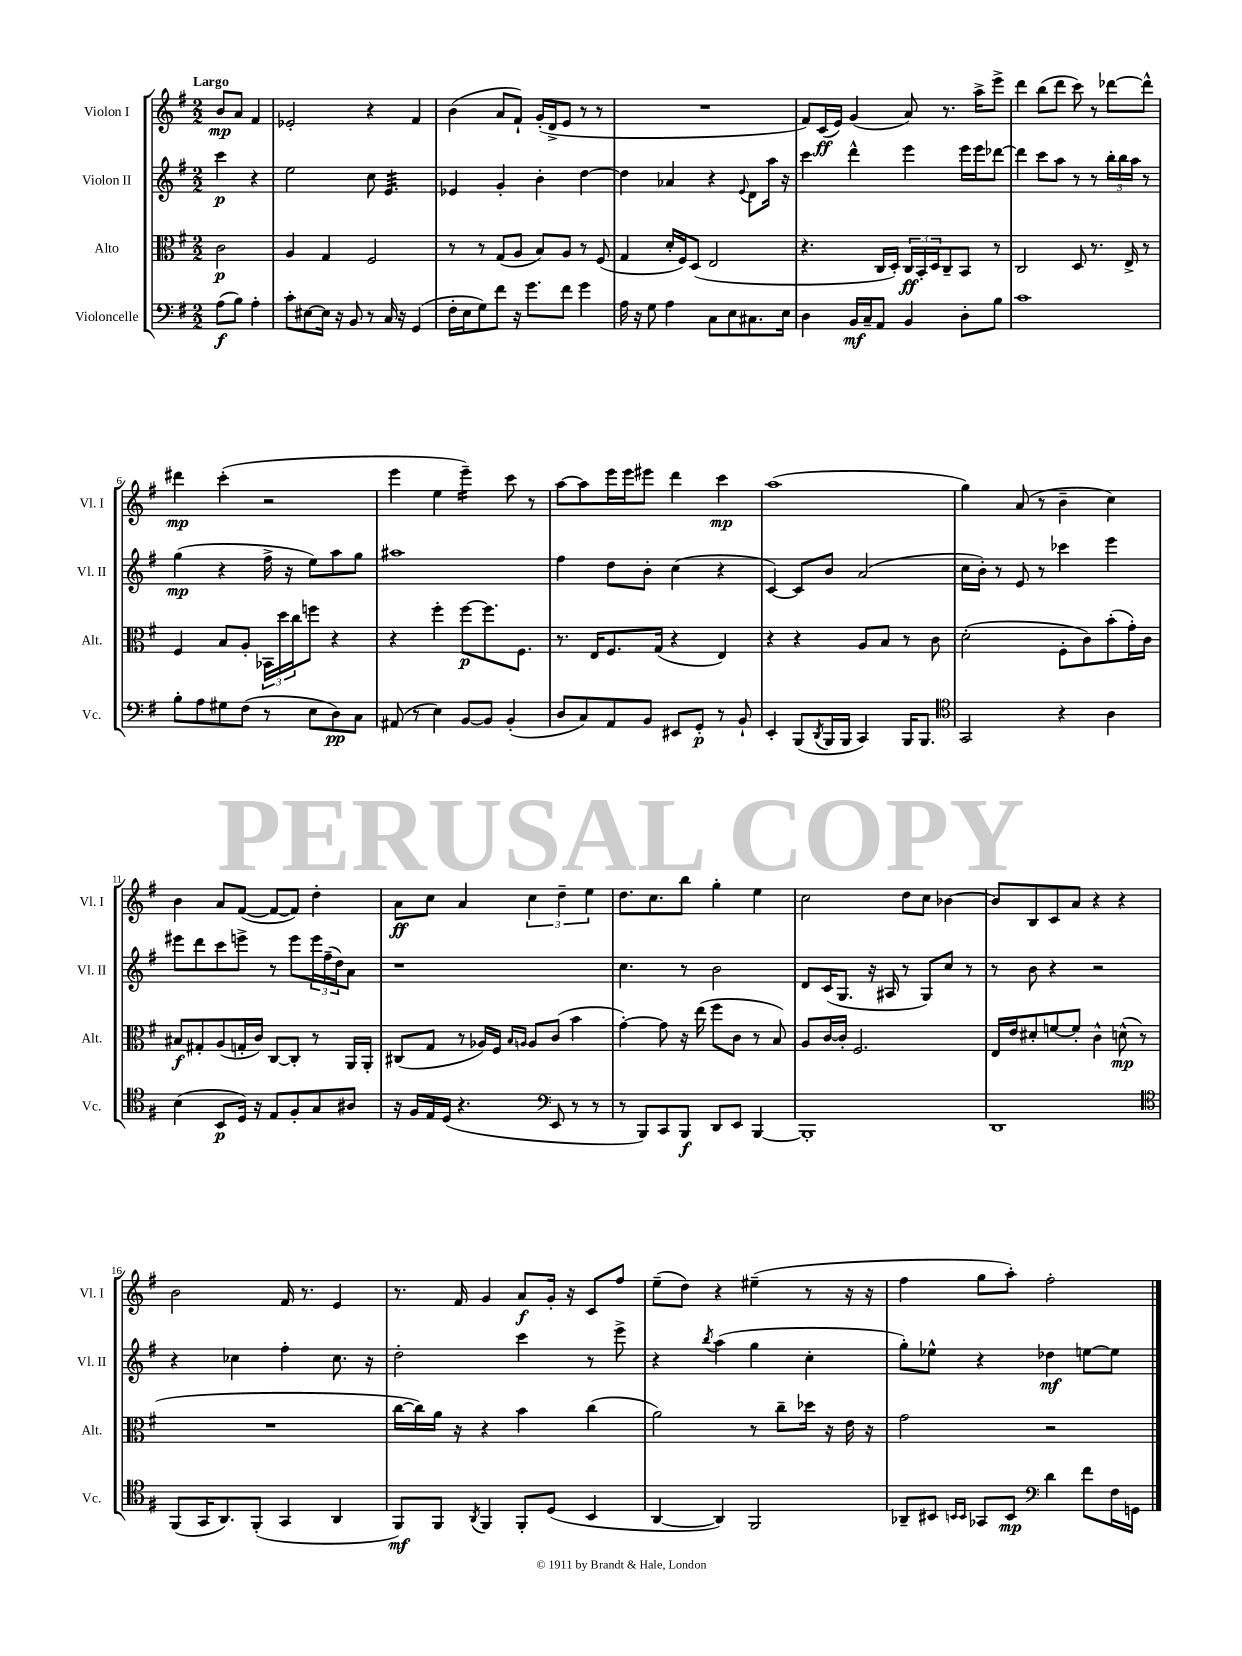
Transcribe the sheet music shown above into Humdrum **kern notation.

**kern	**kern	**kern	**kern
*staff4	*staff3	*staff2	*staff1
*clefF4	*clefC3	*clefG2	*clefG2
*k[f#]	*k[f#]	*k[f#]	*k[f#]
*M2/2	*M2/2	*M2/2	*M2/2
(8A\L	2c\	4ccc\	8b/L
8B\J)	.	.	8a/J
4A'\	.	4r	4f#/
=	=	=	=
8c'\L	4A/	2ee\	2e-'/
[8E#\	.	.	.
16E#\]Jk	4G/	.	.
16r	.	.	.
8BB/	.	.	.
8r	2F#/	8cc\	4r
16C/	.	4.e/	.
16r	.	.	.
(4GG/	.	.	4f#/
=	=	=	=
16F#'\LL	8r	4e-/	(4b\
16E\J	.	.	.
8G\)	8r	.	.
8f#\J	(8G/L	4g'/	8a/L
16r	8A/J	.	8f#`/J)
8.g\L	.	.	.
.	8B/L)	4b'\	(16g'/LL
.	.	.	16d^/J
8f#\J	8A/J	.	8e/J
4g\	8r	[4dd\	8r
.	(8F#/	.	8r
=	=	=	=
16A\	4G/	4dd\]	1r
16r	.	.	.
8G\	.	.	.
4A\	16d'/LL	4a-/	.
.	16F#/J)	.	.
.	(8D/J	.	.
8C\L	2E/	4r	.
8E\	.	.	.
.	.	8qqe/	.
8.C#\	.	8d\L	.
.	.	16aa\Jk	.
16E\Jk	.	16r	.
=	=	=	=
4D\	4.r	4ccc\	8f#/L)
.	.	.	(16c/L
.	.	.	16e/JJ)
16BB/LL	.	4ddd^^\	(4g/
16C~/J	.	.	.
8AA/J	16C/LL	.	.
.	16D'/JJ)	.	.
4BB/	24C/LL	4eee\	8a/)
.	24BB'/	.	.
.	24D/J	.	.
.	8C~/	.	8.r
8D'\L	8BB/J	16eee\LL	.
.	.	16eee\J	16aa^\LK
8B\J	8r	[8ddd-\J	8eee^\J
=	=	=	=
1c	2C/	4ddd-\]	4ddd\
.	.	8ccc\L	(8bb\L
.	.	8aa\J	8ddd\J
.	8D/	8r	8ccc\)
.	8.r	8r	8r
.	.	24bb'\LL	[8ddd-\L
.	.	24bb\	.
.	16E^/	.	.
.	.	24aa\JJ	.
.	8r	8r	8ddd-^^\]J
=	=	=	=
8B'\L	4F#/	(4gg\	4ddd#\
8A\	.	.	.
8G#\	8B/L	4r	(4ccc'\
(8F#\J	8A'/J	.	.
8r	24BB-\LL	16ff#^\	2r
.	24dd\	.	.
.	.	16r	.
.	24cc\J	.	.
8E\L	8ff\J	8ee\L)	.
8D\)	4r	8aa\	.
8C\J	.	8gg\J	.
=	=	=	=
(8AA#/	4r	1aa#	4eee\
8r	.	.	.
4E\)	4ff#'\	.	4ee\
[8BB/L	[8ff#\L	.	4eee~\)
8BB/]J	8.ff#\]	.	.
(4BB'/	.	.	8ccc\
.	8.F#\J	.	.
.	.	.	8r
=	=	=	=
8D/L	8.r	4ff#\	[8aa\L
8C/)	.	.	8aa\]
.	16E/LK	.	.
8AA/	8.F#/	8dd\L	16eee\L
.	.	.	16eee\J
8BB/J	.	8b'\J	8eee#\J
.	(16G/Jk	.	.
8EE#/L	4r	(4cc\	4ddd\
8GG'/J	.	.	.
8r	4E/)	4r	4ccc\
8BB`/	.	.	.
=	=	=	=
4EE'/	4r	[4c/)	(1aa
(8BBB/L	4r	8c/]L	.
8qDD/	.	.	.
16BBB/L	.	8b/J	.
16BBB/JJ	.	.	.
4CC/)	8A/L	(2a/	.
.	8B/J	.	.
16BBB/LK	8r	.	.
8.BBB/J	.	.	.
.	8c\	.	.
=	=	=	=
*clefC4	*	*	*
2GG/	(2d'\	16cc\LL	4gg\)
.	.	16b'\JJ)	.
.	.	8r	.
.	.	8e/	(8a/
.	.	8r	8r
4r	8F#'\L	4ccc-\	4b~\
.	8c\)	.	.
4A\	(8b'\	4eee\	4cc\)
.	16g'\L)	.	.
.	16c\JJ	.	.
=	=	=	=
(4B\	8B#/L	8eee#\L	4b\
.	8G#'/	8ddd\	.
8BB/L	(8A/	8ccc\	8a/L
16D/Jk)	16G'/L	8eee^\J	([8f#/J
16r	16c/JJ)	.	.
8E/L	[8C/L	8r	8f#/_L
8F#'/	8C'/]J	8eee\L	8f#/]J)
8G/	8r	24eee\L	4dd'\
.	.	(24ff#~\	.
.	.	24dd\J)	.
8A#/J	16AA/LL	8a\J	.
.	16AA'/JJ	.	.
=	=	=	=
16r	(8C#/L	1r	8a\L
16F#/LL	.	.	.
16E/	8G/J	.	8cc\J
(16D/JJ	.	.	.
4.r	8r	.	4a/
.	16A-/LL)	.	.
.	16F#/JJ	.	.
.	16qqB/LL	.	.
.	16qqA/JJ	.	.
.	8A/L	.	6cc\
*clefF4	*	*	*
8EE/	(8c/J	.	.
.	.	.	6dd~\
8r	4b\	.	.
.	.	.	6ee\
8r	.	.	.
=	=	=	=
8r	[4g'\)	4.cc\	8.dd\L
8BBB/L)	.	.	.
.	.	.	8.cc\
8CC/	8g\]	.	.
8BBB/J	16r	8r	8bb\J
.	(16ee\	.	.
8DD/L	8ff#\L	2b\	4gg'\
8EE/J	8c\J	.	.
[4BBB/	8r	.	4ee\
.	8B/)	.	.
=	=	=	=
1BBB']	8A/L	8d/L	2cc\
.	[16c/L	(16c/K	.
.	16c'/]JJ	8.G/J	.
.	2.F#/	.	.
.	.	16r	.
.	.	16A#/	.
.	.	8r	8dd\L
.	.	8G/L)	8cc\J
.	.	8cc/J	[4b-\
.	.	8r	.
=	=	=	=
1DD	16E/LL	8r	8b-/]L
.	16e/J	.	.
.	8d#'/	8b\	8B/
.	[8f/	4r	8c/
.	8f'/]J	.	8a/J
.	4c^^\	2r	4r
.	(8d^^\	.	4r
.	8r	.	.
=	=	=	=
*clefC4	*	*	*
(8FF#/L	1r	4r	2b\
16GG/K	.	.	.
8.AA/)	.	.	.
.	.	4cc-\	.
(8FF#'/J	.	.	.
4GG/	.	4ff#'\	16f#/
.	.	.	8.r
4AA/	.	8.cc-\	4e/
.	.	16r	.
=	=	=	=
8FF#/L)	[16cc\LL	2dd'\	8.r
.	16cc\])	.	.
8FF#/J	16a\JJ	.	.
.	16r	.	16f#/
8qAA/	.	.	.
4FF#/	4r	.	4g/
8FF#'/L	4b\	4ccc\	8a/L
(8D/J	.	.	16g'/Jk
.	.	.	16r
4BB/	(4cc\	8r	8c/L
.	.	8eee^\	8ff#/J
=	=	=	=
[4AA/	2a\)	4r	(8ee~\L
.	.	.	8dd\J)
.	.	8qbb/	.
4AA/])	.	(4aa\	4r
2FF#/	8r	4gg\	(4ee#~\
.	8cc~\L	.	.
.	16dd-\Jk	4cc'\	8r
.	16r	.	.
.	16e\	.	16r
.	16r	.	16r
=	=	=	=
8AA-~/L	2g\	8gg'\L)	4ff#\
8BB#/J	.	8ee-^^\J	.
16qqBB/LL	.	.	.
16qqBB/JJ	.	.	.
8GG-/L	.	4r	8gg\L
8BB/J	.	.	8aa'\J)
*clefF4	*	*	*
4d\	2r	4dd-\	2ff#'\
8f#\L	.	[8ee\L	.
16F#\L	.	8ee\]J	.
16GG\JJ	.	.	.
==	==	==	==
*-	*-	*-	*-
